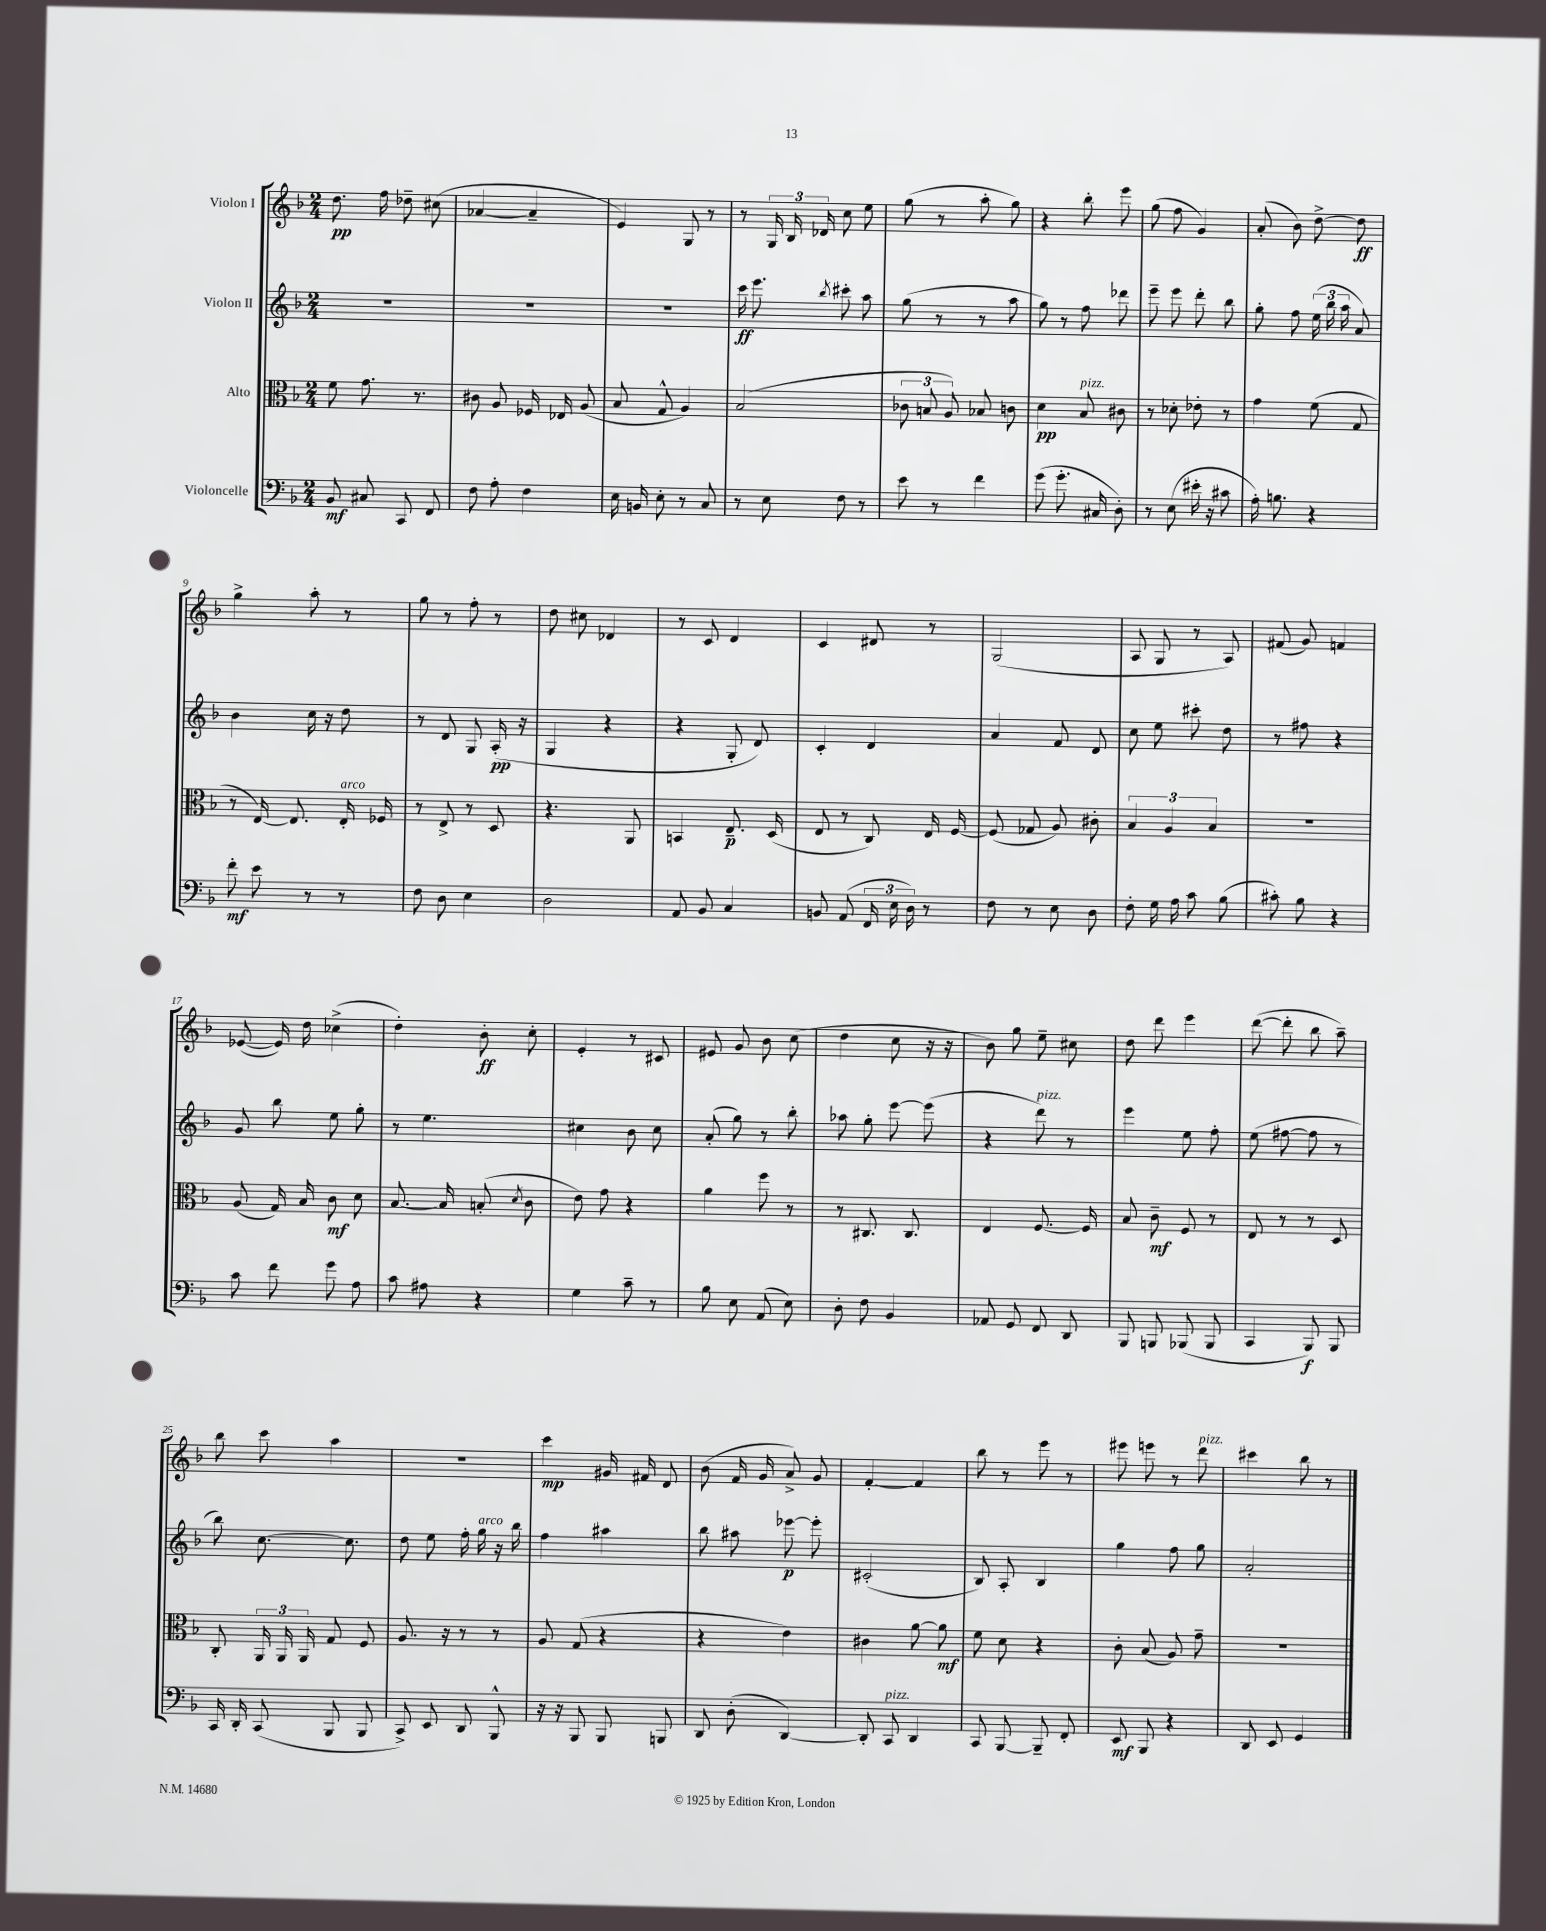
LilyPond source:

<<
\new StaffGroup <<
\new Staff = "s0" \with { instrumentName = "Violon I" } {
    \clef treble \key f \major \numericTimeSignature \time 2/4
    \autoBeamOff d''8.\pp f''16 des''8-- cis''8( |
    aes'4~ aes'4-- |
    e'4) g8 r8 |
    r8 \tuplet 3/2 { g16 bes16 des'16 } c''8 e''8 |
    g''8( r8 a''8-. g''8) |
    r4 bes''8-. e'''8 |
    g''8( f''8 g'4) |
    a'8-.( bes'8) d''8~-> d''8\ff |
    g''4-> a''8-. r8 |
    g''8 r8 f''8-. r8 |
    d''8 cis''8 des'4 |
    r8 c'8 d'4 |
    c'4 dis'8 r8 |
    g2( |
    a8 g8 r8 a8) |
    fis'8( g'8) f'4 |
    ees'8~( ees'16) d''16 ces''4->( |
    d''4-.) bes'8-.\ff c''8-. |
    e'4-. r8 cis'8 |
    eis'8 g'8 bes'8 c''8( |
    d''4 c''8 r16 r16 |
    bes'8) g''8 e''8-- cis''8 |
    d''8 d'''8 e'''4 |
    d'''8~( d'''8-. bes''8 a''8--) |
    bes''8 c'''8 a''4 |
    R2 |
    c'''4\mp gis'16 fis'16 d'8 |
    bes'8( f'16 g'16 a'8->) g'8 |
    f'4~-. f'4 |
    bes''8 r8 e'''8 r8 |
    eis'''8 e'''8 r8 d'''8^\markup { \italic "pizz." } |
    cis'''4 bes''8 r8 \bar "|." |
}
\new Staff = "s1" \with { instrumentName = "Violon II" } {
    \clef treble \key f \major \numericTimeSignature \time 2/4
    \autoBeamOff R2 |
    R2 |
    R2 |
    c'''16\ff e'''8. \acciaccatura { bes''8 } cis'''8-. a''8 |
    g''8( r8 r8 a''8 |
    g''8) r8 f''8 des'''8 |
    e'''8-- e'''8 d'''8-. bes''8 |
    g''8-. f''8 \tuplet 3/2 { e''16( bes''16 a''16 } a'8) |
    bes'4 c''16 r16 d''8 |
    r8 d'8 g8 a16-.\pp( r16 |
    g4 r4 |
    r4 g8-. d'8) |
    c'4-. d'4 |
    a'4 f'8 d'8 |
    c''8 e''8 cis'''8-. d''8 |
    r8 fis''8 r4 |
    g'8 bes''8 e''8 g''8-. |
    r8 e''4. |
    cis''4 bes'8 cis''8 |
    a'8-.( g''8) r8 bes''8-. |
    aes''8 g''8-. e'''8~ e'''8( |
    r4 d'''8^\markup { \italic "pizz." }) r8 |
    e'''4 e''8 f''8-. |
    e''8( fis''8~ fis''8 r8 |
    bes''8) c''8.~ c''8. |
    d''8 e''8 f''16-. g''16^\markup { \italic "arco" } r16 bes''16 |
    f''4 ais''4 |
    bes''8 ais''8 ees'''8~\p ees'''8-. |
    cis'2-.( |
    bes8) a8-. bes4 |
    g''4 f''8 g''8 |
    a'2-. \bar "|." |
}
\new Staff = "s2" \with { instrumentName = "Alto" } {
    \clef alto \key f \major \numericTimeSignature \time 2/4
    \autoBeamOff f'8 g'8. r8. |
    cis'8 a8 fes16 ees16 a8( |
    bes8 g8-^ a4) |
    bes2( |
    \tuplet 3/2 { ces'8 b8 a8) } bes8 c'8 |
    d'4\pp bes8^\markup { \italic "pizz." } cis'8 |
    r8 des'8-. ees'8-. r8 |
    g'4 f'8( g8 |
    r8 e16~) e8. e16-.^\markup { \italic "arco" } fes16 |
    r8 e8-> r8 d8 |
    r4. a,8 |
    b,4 e8.--\p d16( |
    e8 r8 c8) e16 f16~ |
    f8( ges8 a8) cis'8-. |
    \tuplet 3/2 { bes4 a4 bes4 } |
    R2 |
    a8( g16) bes16 c'8\mf d'8 |
    bes8.~ bes16 b8-.( \acciaccatura { d'8 } c'8 |
    e'8) g'8 r4 |
    a'4 f''8 r8 |
    r8 cis8. cis8. |
    e4 f8.~ f16 |
    bes8 c'8--\mf f8 r8 |
    e8 r8 r8 d8 |
    c8-. \tuplet 3/2 { a,16 a,16 a,16 } g8 f8 |
    a8. r16 r8 r8 |
    a8 g8( r4 |
    r4 e'4) |
    cis'4 a'8~ a'8\mf |
    f'8 d'8 r4 |
    c'8-. bes8( a8) g'8-- |
    r2 \bar "|." |
}
\new Staff = "s3" \with { instrumentName = "Violoncelle" } {
    \clef bass \key f \major \numericTimeSignature \time 2/4
    \autoBeamOff bes,8\mf cis8 c,8 f,8 |
    f8 a8-. f4 |
    e16 b,16 e8-. r8 c8 |
    r8 e8 f8 r8 |
    e'8 r8 f'4 |
    g'8( g'8.-. cis16 d8-.) |
    r8 e8( eis'16-. r16 cis'8 |
    a16-.) b8. r4 |
    f'8-.\mf e'8 r8 r8 |
    f8 d8 e4 |
    d2 |
    a,8 bes,8 c4 |
    b,8 a,8( \tuplet 3/2 { f,16 e16 d16) } r8 |
    f8 r8 e8 d8 |
    f8-. g16 a16 c'8 bes8( |
    cis'8-.) bes8 r4 |
    c'8 f'8 g'8 a8 |
    c'8 ais8 r4 |
    g4 c'8-- r8 |
    bes8 e8 a,8( e8) |
    d8-. f8 bes,4 |
    aes,8 g,8 f,8 d,8 |
    bes,,8 b,,8 bes,,8( bes,,8 |
    c,4 bes,,8\f) bes,,8 |
    c,16 d,16-. c,8( bes,,8 bes,,8 |
    c,8->) e,8 d,8 bes,,8-^ |
    r16 r16 bes,,8 bes,,8 b,,8 |
    d,8 d8-.( d,4~) |
    d,8-. c,8^\markup { \italic "pizz." } d,4 |
    c,8 bes,,8~ bes,,8-- f,8-. |
    e,8\mf bes,,8 r4 |
    d,8 e,8 g,4 \bar "|." |
}
>>
>>
